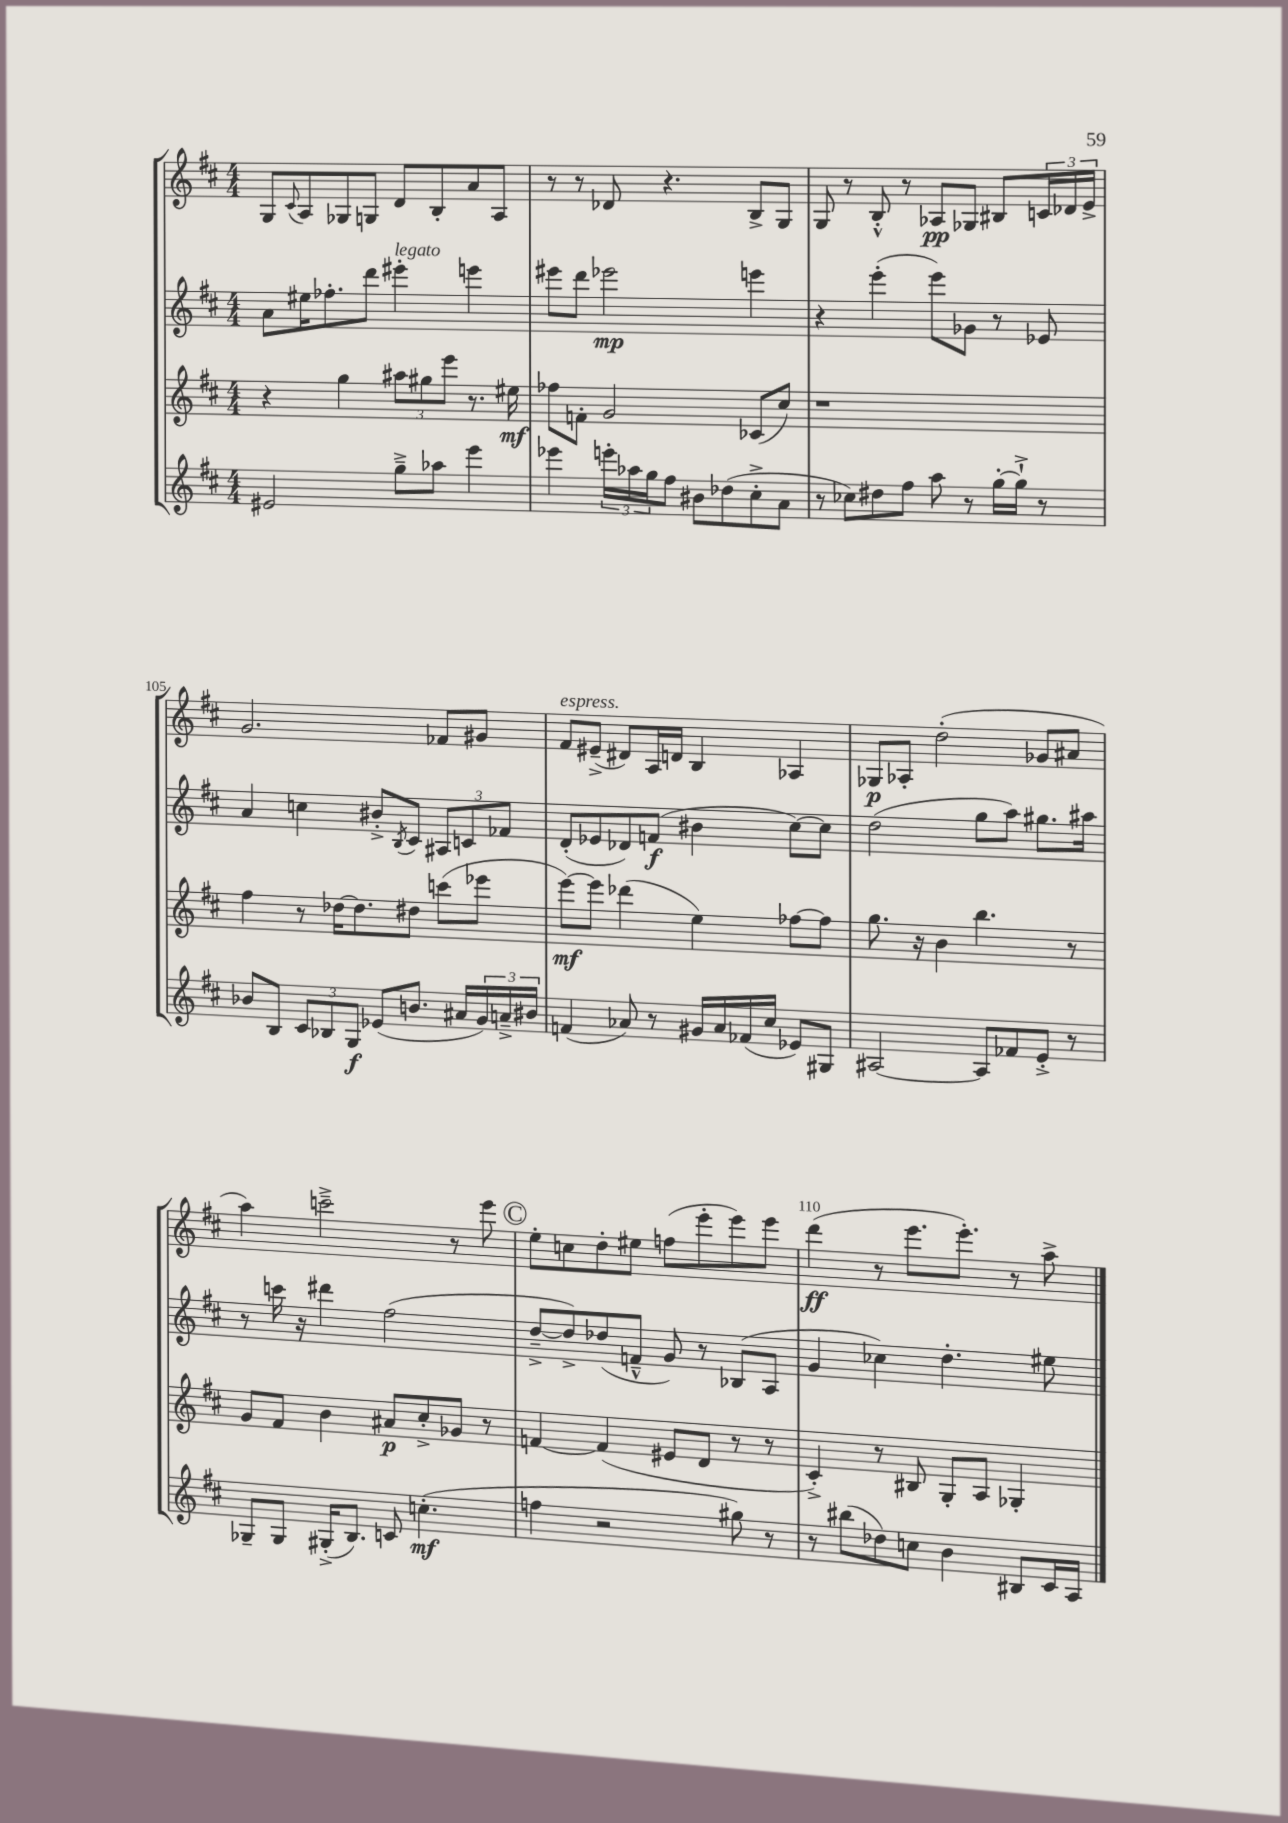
<<
\new StaffGroup <<
\new Staff = "s0" {
    \clef treble \key d \major \numericTimeSignature \time 4/4
    g8 \appoggiatura { cis'8 } a8 ges8 g8 d'8 b8-. a'8 a8 |
    r8 r8 des'8 r4. b8-> g8 |
    g8 r8 b8-.-^ r8 aes8\pp ges8 bis8 \tuplet 3/2 { c'16 des'16 e'16-> } |
    g'2. fes'8 gis'8 |
    fis'8^\markup { \italic "espress." } eis'8--->( dis'8) a16 d'16 b4 aes4 |
    ges8\p aes8-. d''2-.( ges'8 ais'8 |
    a''4) c'''2---> r8 e'''8 |
    \mark \markup { \circle "C" } e''8-. c''8 d''8-. eis''8 f''8( e'''8-. e'''8) e'''8 |
    d'''4\ff( r8 e'''8. e'''8.-.) r8 a''8-> \bar "|." |
}
\new Staff = "s1" {
    \clef treble \key d \major \numericTimeSignature \time 4/4
    a'8 eis''16 fes''8.-. d'''8 eis'''4-.^\markup { \italic "legato" } e'''4 |
    eis'''8 d'''8 ees'''2\mp e'''4 |
    r4 e'''4-.( e'''8) ges'8 r8 ees'8 |
    a'4 c''4 bis'8-.-> \acciaccatura { b8 } cis'8 \tuplet 3/2 { ais8 c'8 fes'8 } |
    d'8-.( ees'8 des'8) f'8\f( bis'4 cis''8~) cis''8 |
    d''2( g''8 a''8) gis''8. ais''16 |
    r8 c'''16 r16 dis'''4 fis''2( |
    \mark \markup { \circle "C" } d''8~---> d''8->) des''8( f'8---^ g'8) r8 bes8( a8 |
    g'4 ces''4) d''4.-. eis''8 \bar "|." |
}
\new Staff = "s2" {
    \clef treble \key d \major \numericTimeSignature \time 4/4
    r4 g''4 \tuplet 3/2 { ais''8 gis''8 e'''8 } r8. eis''16\mf |
    fes''8 f'8-. g'2 ces'8( cis''8) |
    r1 |
    fis''4 r8 des''16~ des''8. dis''8 c'''8( ees'''8 |
    e'''8~\mf) e'''8 des'''4( e''4) fes''8~ fes''8 |
    g''8. r16 b'4 b''4. r8 |
    g'8 fis'8 b'4 ais'8\p cis''8-.-> ges'8 r8 |
    \mark \markup { \circle "C" } f'4~ f'4( eis'8 d'8 r8 r8 |
    cis'4-.->) r8 bis8 g8-. a8 ges4-. \bar "|." |
}
\new Staff = "s3" {
    \clef treble \key d \major \numericTimeSignature \time 4/4
    eis'2 g''8---> aes''8 e'''4 |
    ees'''4 \tuplet 3/2 { e'''16-. aes''16 g''16 } fis''8 bis'8 des''8( cis''8-.-> a'8 |
    r8 ces''8) dis''8 fis''8 a''8 r8 g''16~-. g''16-!-> r8 |
    bes'8 b8 \tuplet 3/2 { cis'8 bes8 g8\f } ees'8( b'8. ais'16 \tuplet 3/2 { g'16) a'16---> bis'16 } |
    f'4( aes'8) r8 gis'16 aes'16 fes'16( cis''16 ees'8) gis8 |
    ais2~ ais8 fes'8 e'8-.-> r8 |
    ges8-- ges8 gis16-.->( b8.) c'8 c''4.-.\mf( |
    \mark \markup { \circle "C" } f''4 r2 gis''8) r8 |
    r8 bis''8( des''8) c''8 b'4 bis8 cis'16 a16 \bar "|." |
}
>>
>>
\layout { \context { \Score currentBarNumber = #102 \override BarNumber.break-visibility = ##(#f #t #t) barNumberVisibility = #(every-nth-bar-number-visible 5) } }
